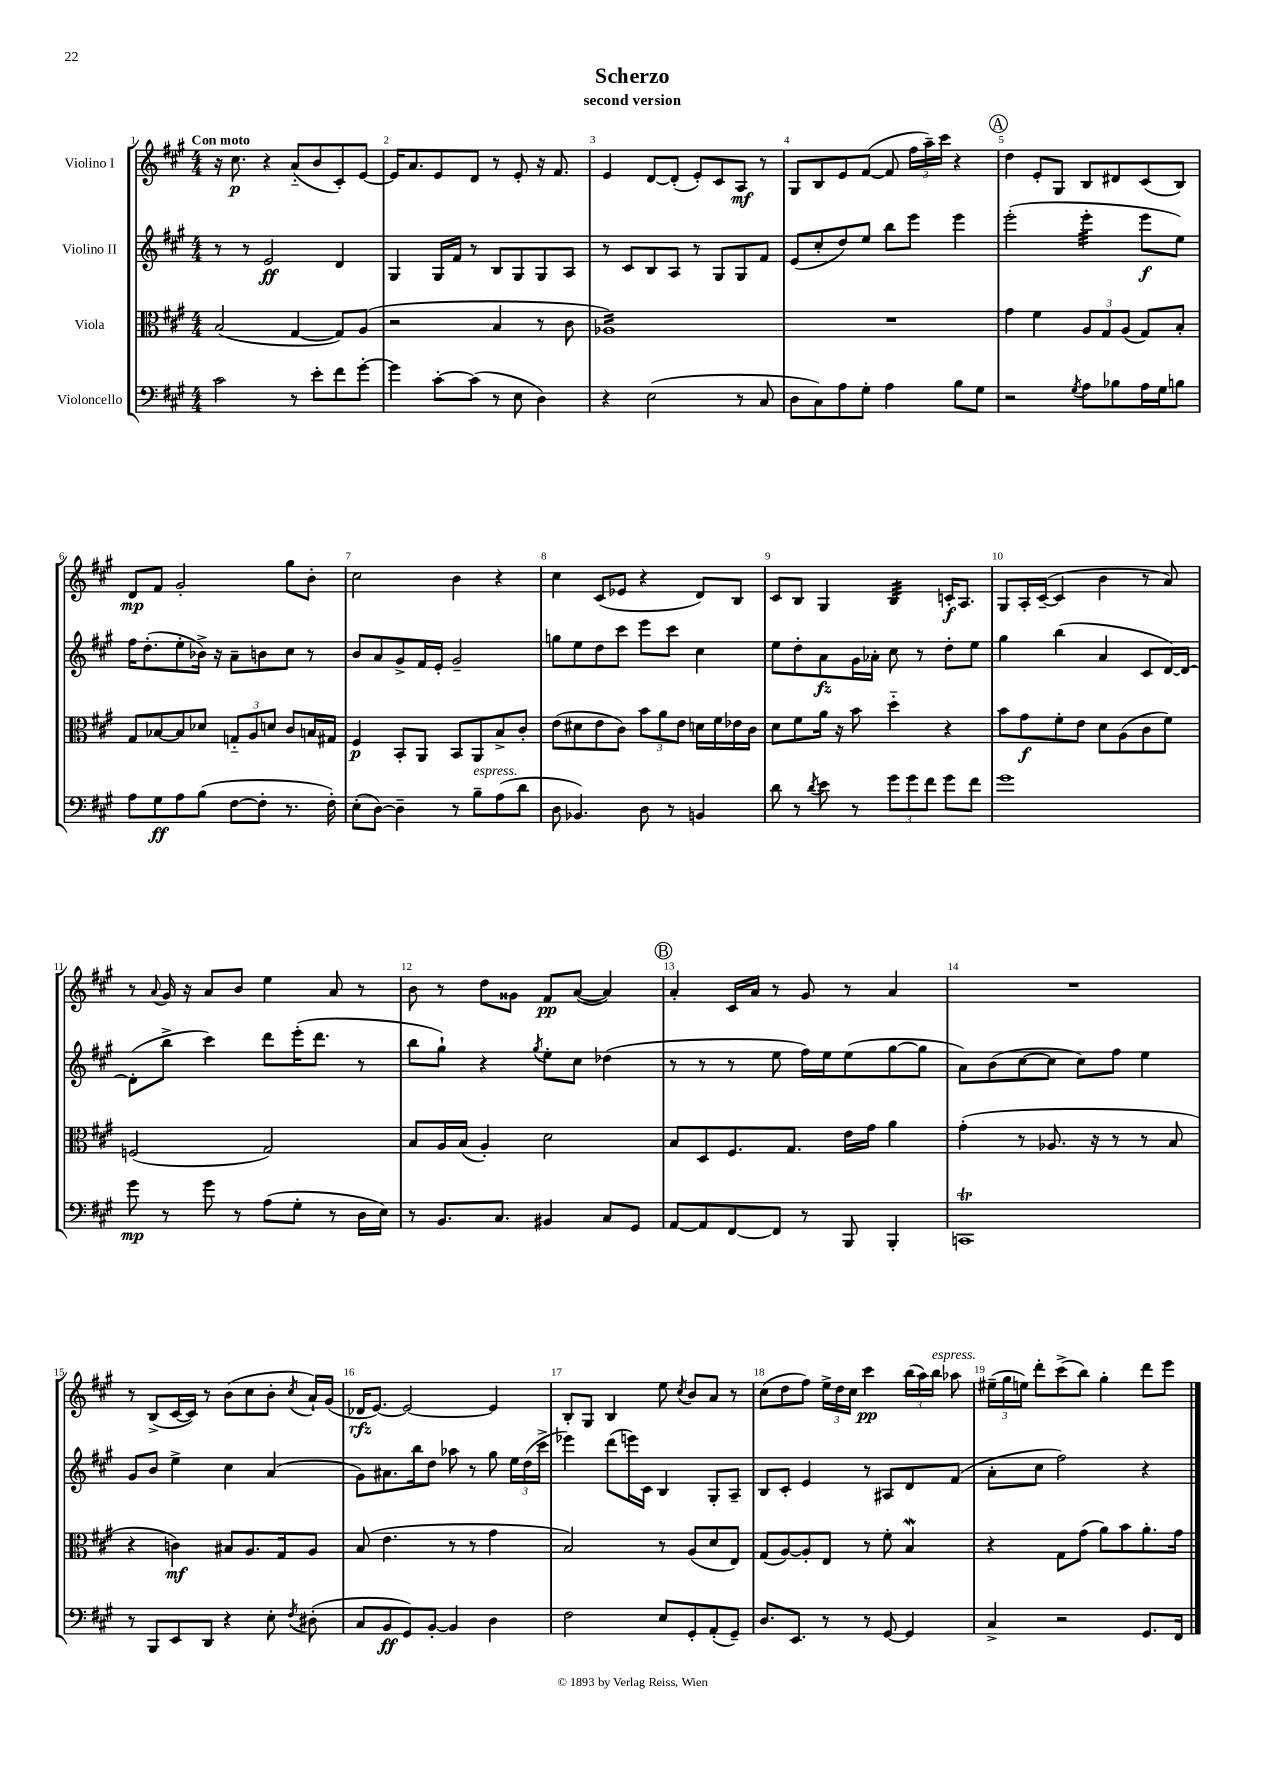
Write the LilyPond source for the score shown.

\header { title = "Scherzo" subtitle = "second version" }
<<
\new StaffGroup <<
\new Staff = "s0" \with { instrumentName = "Violino I" } {
    \clef treble \key a \major \numericTimeSignature \time 4/4 \tempo "Con moto"
    \autoBeamOff r16 cis''8.\p r4 a'8[-_( b'8 cis'8-.) e'8]~ |
    e'16[ a'8. e'8 d'8] r8 e'8-. r16 fis'8. |
    e'4 d'8[~ d'8]-.( e'8[-.) cis'8 a8]\mf r8 |
    gis8[ b8 e'8 fis'8]~( fis'8 \tuplet 3/2 { fis''16[ a''16--) cis'''16] } r4 |
    \mark \markup { \circle "A" } d''4 e'8[-. gis8] b8[ dis'8 cis'8( b8]) |
    d'8[\mp fis'8] gis'2-. gis''8[ b'8]-. |
    cis''2 b'4 r4 |
    cis''4 cis'8[( ees'8] r4 d'8[) b8] |
    cis'8[ b8] gis4 b4:32 c'16[-.\f a8.] |
    gis8[ a16-. cis'16]~--( cis'4 b'4 r8 a'8) |
    r8 \appoggiatura { a'8 } gis'16 r16 a'8[ b'8] e''4 a'8 r8 |
    b'8 r8 d''8[ gisis'8] fis'8[\pp a'8]~( a'4) |
    \mark \markup { \circle "B" } a'4-. cis'16[ a'16] r8 gis'8 r8 a'4 |
    R1 |
    r8 b8[->( cis'16~ cis'16]) r8 b'8[( cis''8 b'8]-. \acciaccatura { cis''8 } a'16[-!) gis'16]( |
    des'16[\rfz e'8.]~) e'2~ e'4 |
    b8[-. gis8] b4 e''8 \acciaccatura { cis''8 } b'8[ a'8] r8 |
    cis''8[( d''8 fis''8]) \tuplet 3/2 { e''16[-> d''16 cis''16] } cis'''4\pp \tuplet 3/2 { b''16[( a''16) b''16]^\markup { \italic "espress." } } aes''8 |
    \tuplet 3/2 { eis''16[--( gis''16 e''16]) } d'''8[-. cis'''8->( b''8]) gis''4-. d'''8[ e'''8] \bar "|." |
}
\new Staff = "s1" \with { instrumentName = "Violino II" } {
    \clef treble \key a \major \numericTimeSignature \time 4/4
    \autoBeamOff r8 r8 e'2\ff d'4 |
    gis4 gis16[ fis'16] r8 b8[ gis8 gis8 a8] |
    r8 cis'8[ b8 a8] r8 gis8[ gis8 fis'8] |
    e'8[( cis''8-. d''8) e''8] b''8[ e'''8] e'''4 |
    \mark \markup { \circle "A" } e'''2-.( e'''4:32-. e'''8[\f e''8]) |
    fis''16[ d''8.-.( e''8-. bes'16]->) r16 a'8[-- b'8 cis''8] r8 |
    b'8[ a'8 gis'8-> fis'16 e'16]-. gis'2-- |
    g''8[ e''8 d''8 cis'''8] e'''8[ cis'''8] cis''4 |
    e''8[ d''8-. a'8\fz gis'16 aes'16]-. cis''8 r8 d''8[-. e''8] |
    gis''4 b''4( a'4 cis'8[ d'16~) d'16]~ |
    d'8[-.( b''8]-> cis'''4) d'''8[ e'''16-.( d'''8.] r8 |
    b''8[ gis''8]-!) r4 \acciaccatura { gis''8 } e''8[-. cis''8] des''4( |
    \mark \markup { \circle "B" } r8 r8 r8 e''8 fis''16[) e''16 e''8( gis''8~ gis''8] |
    a'8[) b'8( cis''8~ cis''8] cis''8[) fis''8] e''4 |
    gis'8[ b'8] e''4-> cis''4 a'4( |
    gis'8[) ais'8. b''16 d''8] aes''8 r8 gis''8 \tuplet 3/2 { e''16[ d''16( cis'''16]-> } |
    ees'''4) d'''8[( e'''16) cis'16] b4 gis8[-. a8]-- |
    b8[ cis'8]-. e'4 r8 ais8[ d'8 fis'8]( |
    a'8[-. cis''8] fis''2) r4 \bar "|." |
}
\new Staff = "s2" \with { instrumentName = "Viola" } {
    \clef alto \key a \major \numericTimeSignature \time 4/4
    \autoBeamOff b2( gis4~ gis8[) a8]( |
    r2 b4 r8 cis'8 |
    aes1:16) |
    R1 |
    \mark \markup { \circle "A" } gis'4 fis'4 \tuplet 3/2 { a8[ gis8 a8]( } gis8[) b8]-. |
    gis8[ bes8~ bes8 des'8] \tuplet 3/2 { g8[-_ a8 d'8] } cis'8[ b16 gis16] |
    fis4\p b,8[-. a,8] b,8[ a,8 b8-> cis'8]-. |
    e'8[( dis'8 e'8 cis'8]) \tuplet 3/2 { b'8[ a'8 e'8] } d'16[ fis'16 ees'16 cis'16] |
    d'8[ fis'8 a'16] r16 b'8 d''4-_ r4 |
    b'8[ gis'8\f fis'8-. e'8] d'8[ a8( cis'8 fis'8]) |
    f2( gis2) |
    b8[ a16 b16]( a4-.) d'2 |
    \mark \markup { \circle "B" } b8[ d8 fis8. gis8.] e'16[ gis'16] a'4 |
    gis'4-.( r8 aes8. r16 r8 r8 b8 |
    r4 c'4\mf) bis8[ a8. gis16 a8] |
    b8( e'4. r8 r8 gis'4 |
    b2) r8 a8[( d'8 e8]) |
    gis8[( a8~) a8-. e8] r8 fis'8-. b4\mordent |
    r4 gis8[ gis'8]( a'8[) b'8 a'8.-. gis'16] \bar "|." |
}
\new Staff = "s3" \with { instrumentName = "Violoncello" } {
    \clef bass \key a \major \numericTimeSignature \time 4/4
    \autoBeamOff cis'2 r8 e'8[-. fis'8 gis'8]~-. |
    gis'4 cis'8[~-. cis'8]( r8 e8 d4) |
    r4 e2( r8 cis8 |
    d8[ cis8) a8 gis8]-. a4 b8[ gis8] |
    \mark \markup { \circle "A" } r2 \acciaccatura { gis8 } a8[ bes8 a16 gis16 b8] |
    a8[ gis8\ff a8 b8]( fis8[~ fis8]-. r8. fis16-.) |
    e8[-.( d8]~) d4-- r8 b8[--^\markup { \italic "espress." } a8( d'8] |
    d8 bes,4.) d8 r8 b,4 |
    d'8 r8 \acciaccatura { d'8 } e'8 r8 \tuplet 3/2 { gis'8[ gis'8 fis'8] } gis'8[ fis'8] |
    gis'1 |
    gis'8\mp r8 gis'8 r8 a8[( gis8]-. r8 d16[ e16]) |
    r8 b,8.[ cis8.] bis,4 cis8[ gis,8] |
    \mark \markup { \circle "B" } a,8[~ a,8 fis,8~ fis,8] r8 b,,8 b,,4-. |
    c,1\trill |
    r8 b,,8[ e,8 d,8] r4 e8-. \acciaccatura { fis8 } dis8-.( |
    cis8[ b,8\ff gis,8) b,8]~-. b,4 d4 |
    fis2 e8[ gis,8-. a,8-.( gis,8]--) |
    d8.[ e,8.] r8 r8 gis,8~ gis,4 |
    cis4-> r2 gis,8.[ fis,16] \bar "|." |
}
>>
>>
\layout { \context { \Score \override BarNumber.break-visibility = ##(#f #t #t) barNumberVisibility = #all-bar-numbers-visible } }
